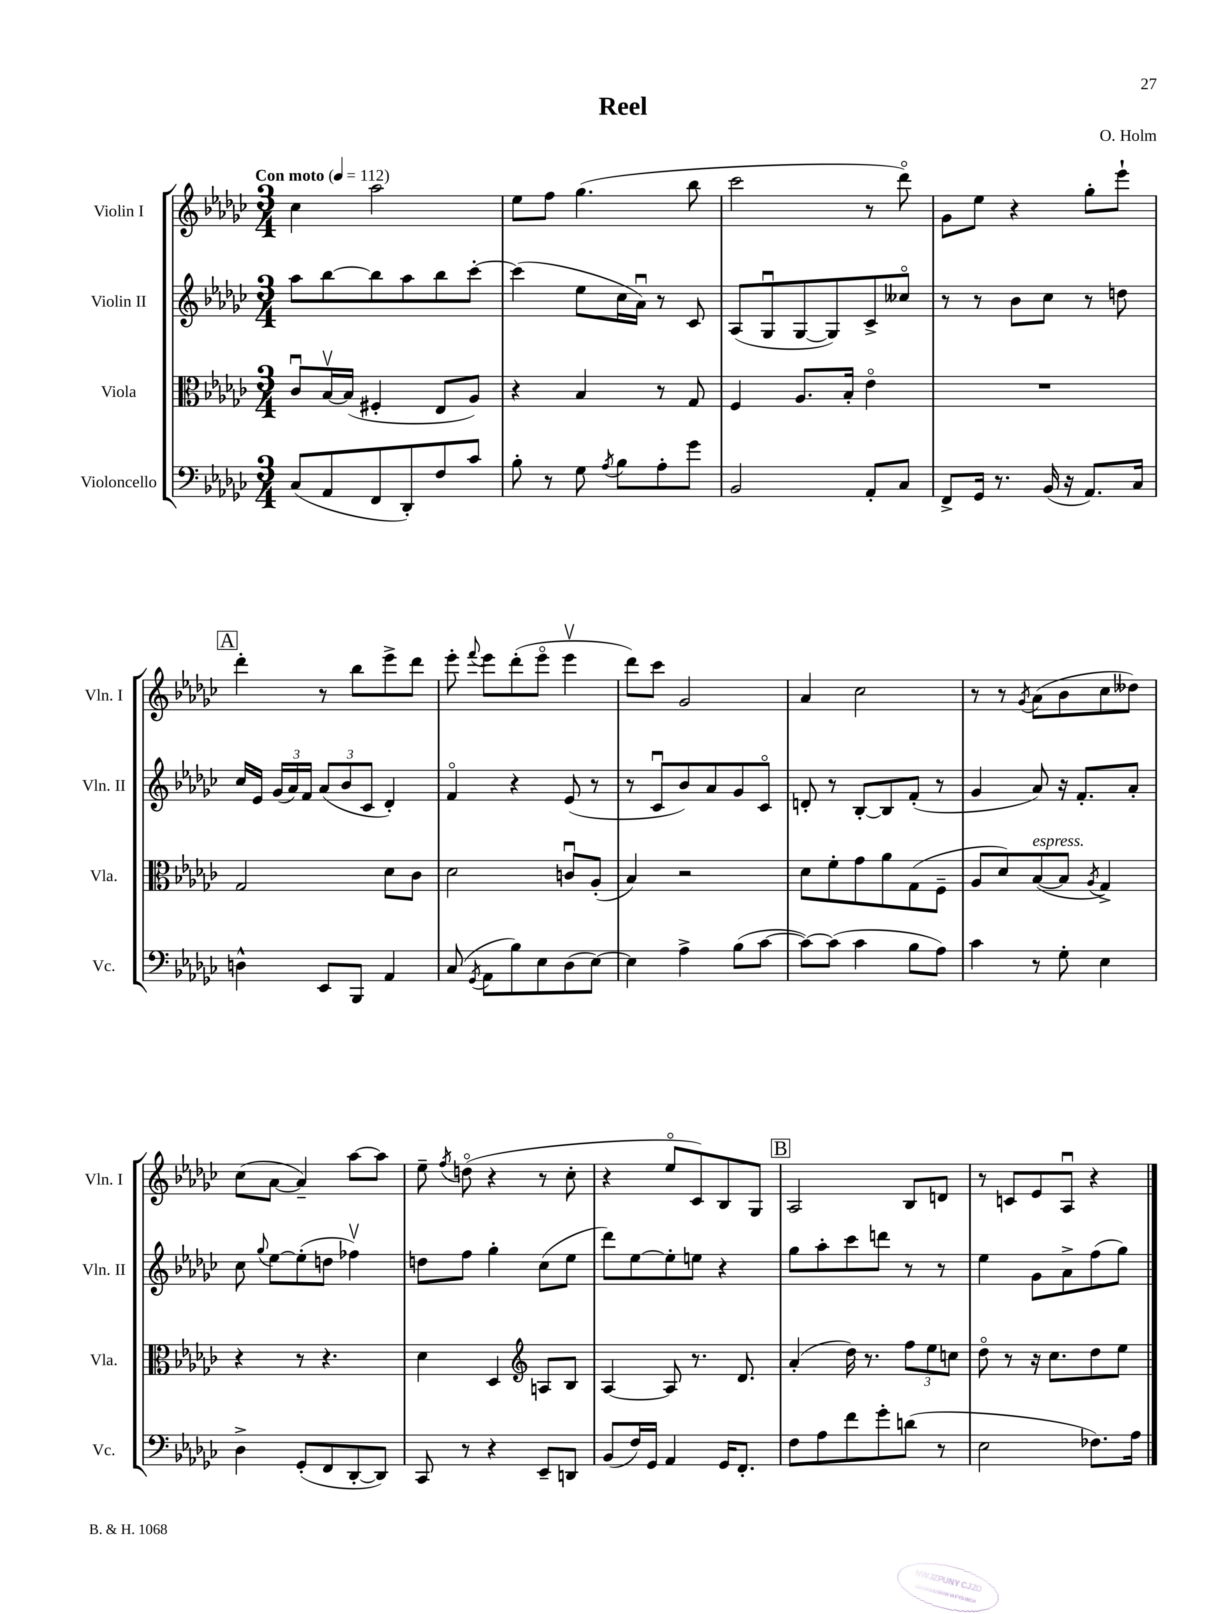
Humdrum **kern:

**kern	**kern	**kern	**kern
*staff4	*staff3	*staff2	*staff1
*clefF4	*clefC3	*clefG2	*clefG2
*k[b-e-a-d-g-c-]	*k[b-e-a-d-g-c-]	*k[b-e-a-d-g-c-]	*k[b-e-a-d-g-c-]
*M3/4	*M3/4	*M3/4	*M3/4
*MM112	*MM112	*MM112	*MM112
(8C-	8c-u	8aa-	4cc-
8AA-	[16B-v	[8bb-	.
.	(16B-]	.	.
8FF	4F#'	8bb-]	2aa-
8DD-')	.	8aa-	.
8F	8E-	8bb-	.
8c-	8A-)	[8ccc-'	.
=	=	=	=
8B-'	4r	(4ccc-]	8ee-
8r	.	.	8ff
8G-	4B-	8ee-	(4.gg-
8qA-	.	.	.
8B-	.	16cc-	.
.	.	16a-u)	.
8A-'	8r	8r	.
8g-	8G-	8c-	8bb-
=	=	=	=
2BB-	4F	(8A-	2ccc-
.	.	8G-u	.
.	8.A-	[8G-	.
.	.	8G-])	.
.	16B-'	.	.
8AA-'	4e-o	8c-^	8r
8C-	.	8cc--o	8ddd-o)
=	=	=	=
8FF^	2.r	8r	8g-
16GG-	.	8r	8ee-
8.r	.	.	.
.	.	8b-	4r
(16BB-	.	8cc-	.
16r	.	.	.
8.AA-)	.	8r	8gg-'
.	.	8dd	8eee-`
16C-	.	.	.
=	=	=	=
4D^^	2G-	16cc-	4ddd-'
.	.	16e-	.
.	.	(24g-	.
.	.	24a-)	.
.	.	24f	.
8EE-	.	(12a-	8r
.	.	12b-	.
8BBB-	.	.	8bb-
.	.	12c-	.
4AA-	8d-	4d-')	8eee-^
.	8c-	.	8ddd-
=	=	=	=
(8C-	2d-	4fo	8eee-'
8qGG-	.	.	8qqfff
8AA-	.	.	8eee-
8B-)	.	4r	(8ddd-'
8E-	.	.	8eee-o
(8D-	8cu	(8e-	4eee-v
[8E-)	(8A-'	8r	.
=	=	=	=
4E-]	4B-)	8r	8ddd-)
.	.	8c-u	8ccc-
4A-^	2r	8b-)	2g-
.	.	8a-	.
(8B-	.	8g-	.
[8c-	.	8c-o	.
=	=	=	=
8c-_)	8d-	8d'	4a-
(8c-]	8f'	8r	.
4c-	8g-	[8B-'	2cc-
.	8a-	8B-]	.
8B-	(8G-	(8f'	.
8A-)	8F~	8r	.
=	=	=	=
4c-	8A-	4g-	8r
.	8d-)	.	8r
.	.	.	8qg-
8r	([8B-	8a-)	(8a-
8G-'	8B-]	16r	8b-
.	.	8.f'	.
.	8qA-	.	.
4E-	4G-^)	.	8cc-
.	.	8a-'	8dd--)
=	=	=	=
4D-^	4r	8cc-	(8cc-
.	.	8qqgg-	.
.	.	[8ee-	[8a-
(8GG-'	8r	(8ee-']	4a-~])
8FF	4.r	8dd	.
[8DD-'	.	4ff-v)	[8aa-
8DD-])	.	.	8aa-]
=	=	=	=
8CC-	4d-	8dd	8ee-~
.	.	.	8qff
8r	.	8ff	(8ddo
4r	4D-	4gg-'	4r
*	*clefG2	*	*
8EE-~	8A	(8cc-	8r
8DD	8B-	8ee-	8cc-'
=	=	=	=
(8BB-	[4A-	8ddd-)	4r
16F)	.	[8ee-	.
16GG-	.	.	.
4AA-	8A-]	8ee-']	8ee-o
.	8.r	8ee	8c-)
16GG-	.	4r	8B-
8.FF'	8.d-	.	.
.	.	.	8G-
=	=	=	=
8F	(4a-'	8gg-	2A-
8A-	.	8aa-'	.
8f	16dd-)	8ccc-	.
.	8.r	.	.
8g-'	.	8ddd	.
(8d	12ff	8r	8B-
.	12ee-	.	.
8r	.	8r	8d
.	12cc	.	.
=	=	=	=
2E-	8dd-o	4ee-	8r
.	8r	.	8c
.	16r	8g-	8e-
.	8.cc-	.	.
.	.	8a-^	8A-u
8.F-)	8dd-	(8ff	4r
.	8ee-	8gg-)	.
16A-	.	.	.
==	==	==	==
*-	*-	*-	*-
